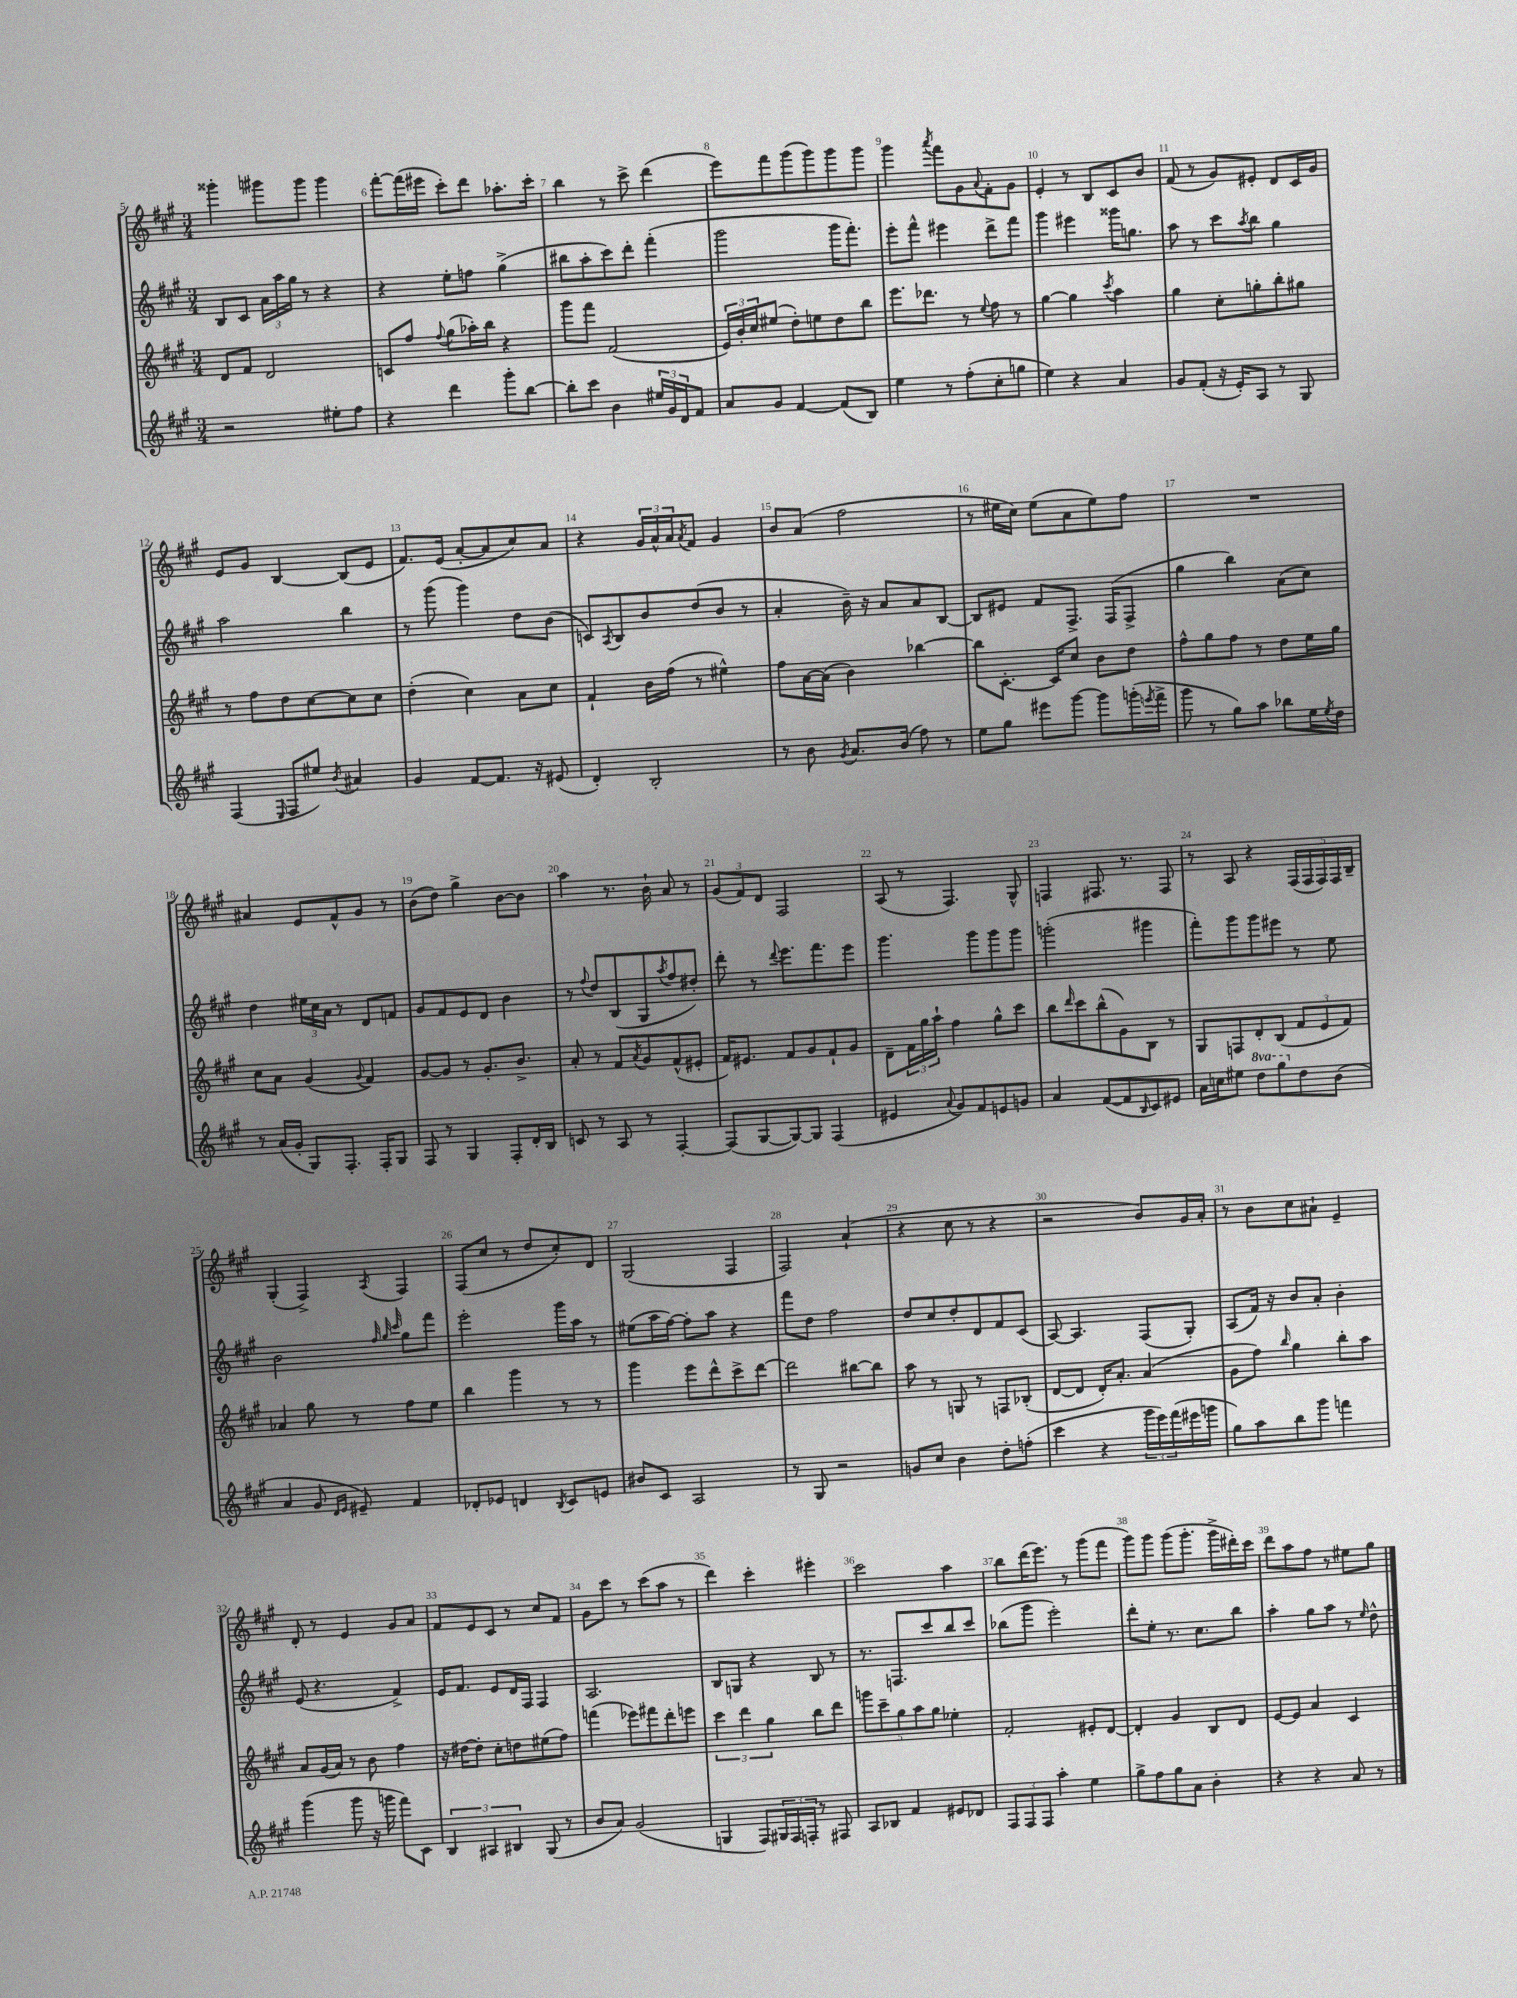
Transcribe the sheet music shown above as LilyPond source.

<<
\new StaffGroup <<
\new Staff = "s0" {
    \clef treble \key a \major \numericTimeSignature \time 3/4
    gisis'''4-. gis'''8 gis'''8 gis'''4 |
    fis'''8~-. fis'''16( eis'''16 cis'''8-.) d'''8 aes''8.-. cis'''16-. |
    b''4 r8 cis'''8-> d'''4( |
    e'''8) fis'''8 gis'''8( gis'''8) gis'''8 gis'''8 |
    gis'''4 \acciaccatura { a'''8 } fis'''8 gis'8 \appoggiatura { a'8 } fis'8-. gis'8 |
    e'4-. r8 b8 cis'8 b'8 |
    fis'8( r8 gis'8) eis'8-. d'8 cis'16 gis'16 |
    e'8 gis'8 b4~ b8( e'8 |
    fis'8.) e'16( a'8~-. a'8 cis''8) a'8 |
    r4 \tuplet 3/2 { gis'16 a'16-^ a'16 } \acciaccatura { a'8 } fis'8 gis'4 |
    b'8 a'8( fis''2 |
    r8 eis''16 cis''16) eis''8( a'8 eis''8) fis''8 |
    R2. |
    ais'4 e'8 fis'8-^ gis'8 r8 |
    b'8( d''8) gis''4-> b'8~ b'8 |
    a''4 r8. b'16-! a'8 r8 |
    \tuplet 3/2 { gis'8( fis'8) d'8 } fis2 |
    a8( r8 fis4.) gis8-^ |
    f4 fis8. r8. fis8 |
    r8 a8 r4 \tuplet 5/4 { fis16( fis16 fis16) fis16 b16-- } |
    gis4-.( fis4->) \acciaccatura { a8 } fis4 |
    fis8( cis''8 r8 d''8 cis''8-.) d'8 |
    gis2( fis4 |
    fis2) a'4-!( |
    r4 cis''8 r8 r4 |
    r2 b'8) gis'16 a'16-. |
    r8 b'8 cis''8 ais'8-! e'4-- |
    d'8-. r8 e'4 gis'8 a'8 |
    fis'8 e'8 cis'8 r8 cis''8 fis'8 |
    gis'8 cis'''8 r8 cis'''8( a''8 r8 |
    d'''4) cis'''4-. eis'''4-. |
    cis'''2 a''4 |
    b''8 d'''16( e'''8.) r8 gis'''8( fis'''8 |
    gis'''8) gis'''8 gis'''8( gis'''8.-. gis'''16-> dis'''16-.) cis'''16 |
    d'''8 a''8 fis''8 r8 eis''8 gis''8 \bar "|." |
}
\new Staff = "s1" {
    \clef treble \key a \major \numericTimeSignature \time 3/4
    b8 cis'8 \tuplet 3/2 { a'16 a''16 gis''16 } r8 r4 |
    r4 e''8-. f''8 gis''4->( |
    bis''8 a''8-. cis'''8) d'''8-. fis'''4-.( |
    gis'''2 gis'''16 fis'''8.-.) |
    e'''8-. fis'''8-^ eis'''4 d'''8-> fis'''8 |
    gis'''4 eis'''4 gisis'''16 g''8. |
    a''8 r8 cis'''8 \acciaccatura { a''8 } b''8 gis''4 |
    a''2 b''4 |
    r8 gis'''8( gis'''4) d''8 b'8( |
    c'8) \acciaccatura { a8 } b8 b'8 d''8( b'8 r8 |
    a'4-. b'16--) r16 a'8 a'8 b8~ |
    b8 eis'8 fis'8 fis8.-> fis16( fis8-> |
    gis''4 b''4) a'8( cis''8) |
    d''4 \tuplet 3/2 { eis''16 cis''16 a'16 } r8 d'8 f'8 |
    gis'8 fis'8 e'8 d'8 b'4 |
    r8 \appoggiatura { fis''8 } d''8 b8( gis8 \acciaccatura { a''8 } fis''8 dis''8-.) |
    d'''8-. r8 \appoggiatura { d'''8 } e'''8. fis'''8. e'''8 |
    gis'''4. gis'''8 gis'''8 gis'''8 |
    g'''2-.( gis'''4 |
    fis'''8-.) gis'''8 gis'''8 eis'''8 r8 e''8 |
    b'2 \grace { fis''32 gis''32 cis'''32 } gis''8 fis'''8 |
    e'''2-. gis'''16 a''16 r8 |
    eis''8( a''16 fis''16~) fis''8-. a''8 r4 |
    fis'''8 d''8 fis''2 |
    d''8 cis''8 d''8-. d'8 fis'8 cis'8( |
    a8~) a4. fis8( gis8-.) |
    a8( fis'16) r16 b'8 a'8-. b'4-. |
    e'8( r4. fis'4->) |
    e'16 fis'8. e'8 d'16 fis16 fis4 |
    a2. |
    b8 g8 r4 b8 r8 |
    r8. f8. cis'''8 b''8 cis'''8 |
    bes''8( gis'''8 e'''2-.) |
    d'''8-. e''8-. r8. cis''8. b''8 |
    a''4-. gis''8 a''8 r8 \grace { e''16 } d''8-^ \bar "|." |
}
\new Staff = "s2" {
    \clef treble \key a \major \numericTimeSignature \time 3/4
    d'8 fis'8 d'2 |
    c'8 fis''8 \appoggiatura { fis''8 } gis''8( aes''16-.) b''16 r4 |
    gis'''8 fis'''8 fis'2( |
    \tuplet 3/2 { e'16) b'16-. cis''16 } eis''8( d''8-.) e''8 d''8 b''8 |
    e'''8. des'''8. r8 \appoggiatura { e''8 } fis''8 r8 |
    gis''4~ gis''4 \acciaccatura { cis'''8 } a''4 |
    gis''4 cis''8-. g''8-. b''8-. gis''8 |
    r8 fis''8 d''8 cis''8~ cis''8 cis''8 |
    d''4-.( cis''4) a'8 cis''8 |
    fis'4-! b'16 fis''16( r8 eis''4-^) |
    fis''8 a'16~ a'16( b'4) bes''4~ |
    bes''8 cis'8.~-. cis'16 cis''8 b'8 d''8 |
    fis''8-^ gis''8 fis''8 r8 d''8 e''16 gis''16 |
    cis''8 a'8 gis'4( \appoggiatura { gis'8 } fis'4) |
    gis'8~ gis'8 r8 gis'8.-. b'8.-> |
    a'8-. r8 fis'8 \acciaccatura { a'8 } gis'8 fis'8-^( eis'8-. |
    fis'16) eis'8. fis'8 gis'8 fis'8-! gis'8 |
    d'8-- \tuplet 3/2 { fis'16 gis''16 a''16-! } fis''4 gis''8-^ cis'''8 |
    b''8 \grace { d'''16 } cis'''8 b''8-^( gis'8) b8 r8 |
    gis8 f8 d'8-. b8( \tuplet 3/2 { fis'8 e'8 fis'8) } |
    aes'4 gis''8 r8 fis''8 e''8 |
    b''4 gis'''4 r8 r8 |
    gis'''4 e'''8 d'''8-^ cis'''8-> d'''8~ |
    d'''2 bis''8~ bis''8 |
    a''8 r8 g8 r8 f8 bes8-.( |
    d'8~ d'8 d'16-.) a'8.-. a'4( |
    gis'8 fis''8) \grace { b''16 } gis''4 b''8-. a''8 |
    a'8 gis'16( a'16) r8 b'8 fis''4 |
    r16 dis''16~ dis''8-. cis''8-. d''8 eis''8( fis''8) |
    f'''4( ees'''8) fis'''8 d'''8-. e'''8 |
    \tuplet 3/2 { cis'''4 d'''4 gis''4 } b''8 d'''8 |
    \tuplet 5/4 { g'''8 cis'''8-- gis''8 a''8 gis''8 } ees''4-. |
    fis'2-. eis'8-. d'8~ |
    d'4-. gis'4 b8 d'8 |
    e'8~ e'8 a'4 cis'4 \bar "|." |
}
\new Staff = "s3" {
    \clef treble \key a \major \numericTimeSignature \time 3/4 \set Staff.ottavationMarkups = #ottavation-simple-ordinals
    r2 eis''8-. fis''8 |
    r4 d'''4 gis'''8-. b''8~ |
    b''8-. cis'''8 b'4 \tuplet 3/2 { eis''16 gis'16 d'16 } fis'8 |
    a'8 gis'8 fis'4~ fis'8( b8) |
    e''4 r8 fis''8-.( cis''8-. g''8 |
    e''4) r4 a'4 |
    gis'8 fis'8-.( r16 e'16-.) a8 r8 gis8 |
    fis4( \grace { e16 } fis8 eis''8) \acciaccatura { b'8 } ais'4 |
    gis'4 fis'8~ fis'8. r16 eis'8( |
    d'4-.) b2-. |
    r8 b'8 \acciaccatura { gis'8 } a'8. b'16( fis''8) r8 |
    e''8 gis''8 eis'''8 gis'''8~ gis'''8 g'''16-.( \acciaccatura { e'''8 } fis'''16-> |
    gis'''8 r8 gis''8) a''8 bes''8 e''16 \acciaccatura { e''8 } d''16 |
    r8 a'16( gis'16-. gis8) fis8.-. fis16-. gis8 |
    fis8 r8 gis4 fis8-. d'16-. b16 |
    c'8 r8 a8 r8 fis4~-. |
    fis8( gis8~ gis8~) gis8 fis4( |
    eis'4 \appoggiatura { a'8 } gis'8) fis'8 e'8 g'8 |
    a'4 fis'8~( fis'8 \grace { b16 } cis'8) eis'8 |
    a'16 c''16 eis''8 \ottava #1 d'''8 gis'''8 \ottava #0 d''8 b'8( |
    a'4 gis'8 \grace { d'16 e'16 } eis'8--) fis'4 |
    des'8-. ees'8 d'4 \acciaccatura { b8 } cis'8 e'8 |
    bis'8 cis'8 a2 |
    r8 gis8 r2 |
    g'8 cis''8 b'4 d''8-. f''8-.( |
    cis'''4 r4 \tuplet 3/2 { gis'''16 e'''16) fis'''16( } eis'''16 g'''16 |
    gis''8) a''8 b''8 gis'''8 f'''4 |
    gis'''4( gis'''8 r16 g'''16 fis'''8) cis'8 |
    \tuplet 3/2 { b4 ais4 bis4 } gis8( r8 |
    b'8 a'8) gis'2( |
    g4 fis8) \tuplet 3/2 { gis16 fis16 f16-. } r8 fis8 |
    a8 bes8 fis'4 eis'8 des'8 |
    \tuplet 3/2 { fis8 fis8 fis8 } a''4-. e''4 |
    gis''8-> fis''8 gis''8 a'8 b'4-. |
    r4 r4 a'8 r8 \bar "|." |
}
>>
>>
\layout { \context { \Score currentBarNumber = #5 \override BarNumber.break-visibility = ##(#f #t #t) barNumberVisibility = #all-bar-numbers-visible } }
